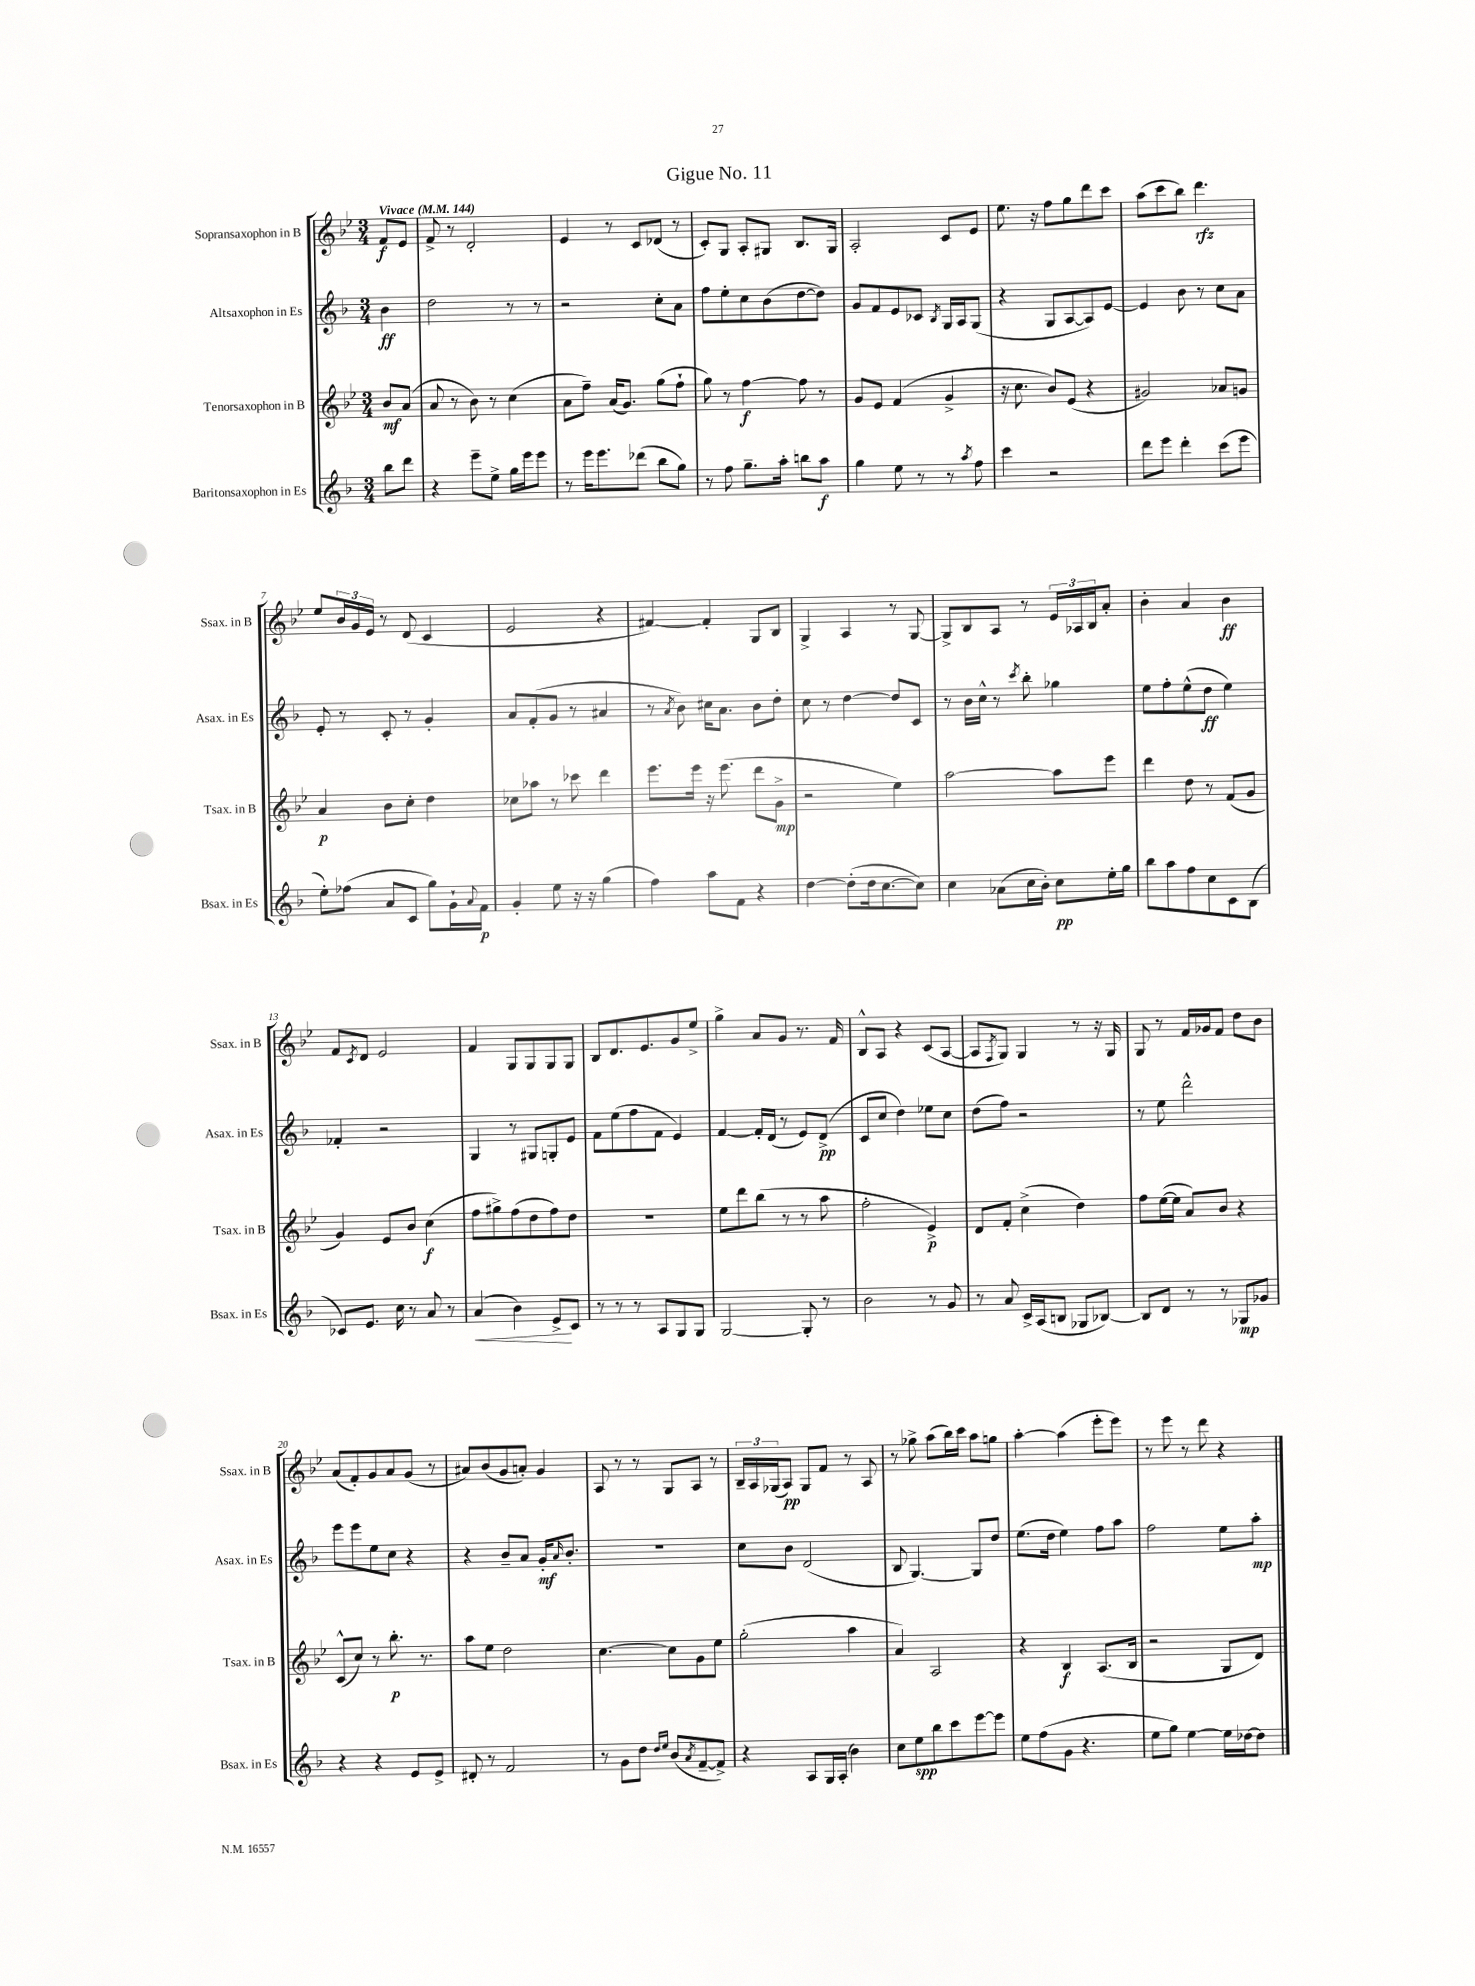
\header { title = "Gigue No. 11" }
<<
\new StaffGroup <<
\new Staff = "s0" \with { instrumentName = "Sopransaxophon in B" shortInstrumentName = "Ssax. in B" } {
    \clef treble \key bes \major \numericTimeSignature \time 3/4 \partial 4 \tempo "Vivace" 4 = 144
    f'8\f ees'8 |
    f'8-> r8 d'2-. |
    ees'4 r8 c'8 des'8( r8 |
    c'8-.) g8 a8-. gis8 bes8. gis16 |
    a2-. c'8 ees'8 |
    ees''8. r16 f''8 g''8 d'''8 c'''8 |
    a''8( c'''8 bes''8) d'''4.\rfz |
    ees''8 \tuplet 3/2 { bes'16 g'16 ees'16 } r8 d'8( c'4 |
    ees'2 r4 |
    fis'4~) fis'4-. g8 bes8 |
    g4-> a4 r8 g8~ |
    g8-> bes8 a8 r8 \tuplet 3/2 { ees'16 aes16 bes16 } a'8-. |
    bes'4-. a'4 bes'4\ff |
    f'8 \acciaccatura { c'8 } d'8 ees'2 |
    f'4 g8 g8 g8 g8 |
    bes8 d'8. ees'8. g'8 ees''8-> |
    g''4-> a'8 g'8 r8. f'16 |
    bes8-^ a8 r4 c'8( a8~ |
    a8 \acciaccatura { f8 } g8) g4 r8 r16 g16 |
    g8 r8 f'16 ges'16 f'8 d''8 bes'8 |
    a'8( f'8-.) g'8 a'8 g'8( r8 |
    ais'8) bes'8( g'8 a'8-.) g'4 |
    a8 r8 r8 g8 a8 r8 |
    \tuplet 3/2 { bes16-- a16 ges16( } a8\pp) ges8 f'8 r8 a8 |
    r8 ges''8-> a''8( bes''16) c'''16 a''8 g''8 |
    a''4~-. a''4( ees'''8-. ees'''8) |
    r8 ees'''8 r8 d'''8 r4 \bar "|." |
}
\new Staff = "s1" \with { instrumentName = "Altsaxophon in Es" shortInstrumentName = "Asax. in Es" } {
    \clef treble \key f \major \numericTimeSignature \time 3/4 \partial 4
    bes'4\ff |
    d''2 r8 r8 |
    r2 c''8-. a'8 |
    f''8 e''8-. c''8 bes'8( d''8~ d''8) |
    g'8 f'8 e'8 ces'8 \acciaccatura { bes8 } g16 a16 g8( |
    r4 g8 a8~ a8) e'8~ |
    e'4 bes'8 r8 c''8 a'8 |
    e'8-. r8 c'8-. r8 g'4-. |
    a'8 f'8-.( g'8 r8 ais'4 |
    r8 \acciaccatura { a'8 } bes'8) cis''16 a'8. bes'8 d''8-. |
    c''8 r8 d''4~ d''8 c'8 |
    r8 bes'16 c''16-^ r8 \acciaccatura { c'''8 } bes''8-. ges''4 |
    e''8 f''8-. e''8-^( d''8\ff e''4) |
    fes'4-. r2 |
    g4 r8 gis8 g8-. e'8 |
    f'8 e''8( f''8 f'8 e'4) |
    f'4~ f'16-. d'16( r8 e'8) d'8->\pp( |
    c'8 c''8 d''4) ees''8 c''8 |
    d''8( f''8) r2 |
    r8 e''8 d'''2-^ |
    e'''8 e'''8 e''8 c''8 r4 |
    r4 bes'8-- a'8 g'16-.\mf \grace { a'16 } bes'8.-. |
    R2. |
    c''8 bes'8 d'2( |
    bes8 g4.~) g8 d''8 |
    e''8.( d''16 e''4) f''8 a''8 |
    f''2 e''8 a''8-.\mp \bar "|." |
}
\new Staff = "s2" \with { instrumentName = "Tenorsaxophon in B" shortInstrumentName = "Tsax. in B" } {
    \clef treble \key bes \major \numericTimeSignature \time 3/4 \partial 4
    bes'8\mf a'8( |
    a'8 r8 bes'8) r8 c''4( |
    a'8 f''8--) a'16( g'8.) g''8( f''8-! |
    g''8) r8 f''4~\f f''8 r8 |
    g'8 ees'8 f'4( g'4-> |
    r16 c''8. bes'8) ees'8( r4 |
    gis'2) aes'8 g'8 |
    a'4\p bes'8 c''8-. d''4 |
    ces''8 aes''8 r8 ces'''8 d'''4 |
    ees'''8. ees'''16 r16 ees'''8.( d'''8 g'8->\mp |
    r2 ees''4) |
    a''2~ a''8 ees'''8 |
    d'''4 d''8 r8 f'8( g'8 |
    g'4) ees'8 bes'8 c''4\f( |
    f''8 gis''8->) f''8( d''8 f''8) d''8 |
    R2. |
    ees''8 d'''8 bes''8( r8 r8 a''8 |
    f''2-. ees'4->\p) |
    d'8 f'8-. c''4->( d''4) |
    f''8 ees''16~( ees''16 a'8) bes'8 r4 |
    c'8-^( c''8) r8 bes''8.-.\p r8. |
    a''8 ees''8 d''2 |
    c''4.~ c''8 g'8 ees''8 |
    g''2-.( a''4 |
    a'4) a2 |
    r4 bes4\f a8.( bes16 |
    r2 g8 d'8) \bar "|." |
}
\new Staff = "s3" \with { instrumentName = "Baritonsaxophon in Es" shortInstrumentName = "Bsax. in Es" } {
    \clef treble \key f \major \numericTimeSignature \time 3/4 \partial 4
    bes''8 d'''8 |
    r4 e'''8-- e''8-> g''16 e'''16 e'''8 |
    r8 e'''16 e'''8. des'''8( bes''8 g''8) |
    r8 f''8 g''8.-- a''16-. b''8 a''8\f |
    g''4 e''8 r8 r8 \acciaccatura { a''8 } f''8 |
    c'''4 r2 |
    d'''8 e'''8 d'''4-. c'''8( e'''8 |
    e''8-.) fes''8( a'8 c'8 g''8) g'16-! \appoggiatura { a'8 } f'16\p |
    g'4-. e''8 r16 r16 g''4( |
    f''4) a''8 f'8 r4 |
    d''4~ d''8-.( d''16 c''8.~ c''8) |
    c''4 aes'8( c''16 bes'16-.) c''8\pp e''16-. g''16 |
    bes''8 a''8 f''8 c''8 c'8 bes8( |
    ces'8) e'8. c''16 r8 a'8 r8 |
    a'4\<( bes'4) e'8->\! c'8 |
    r8 r8 r8 a8 g8 g8 |
    g2~ g8-. r8 |
    bes'2 r8 g'8 |
    r8 a'8 c'16-> a16( b8 ges8 bes8~) |
    bes8 d'8 r8 r8 ges8\mp ges'8 |
    r4 r4 e'8 e'8-> |
    dis'8-. r8 f'2 |
    r8 g'8 d''8 \grace { d''16 e''16 } bes'8( \acciaccatura { a'8 } f'8~-- f'8->) |
    r4 a8 g16 a16-.( bes'4) |
    c''8 e''8\spp bes''8 c'''8 e'''8~ e'''8 |
    e''8 f''8( g'8 r4. |
    e''8 g''8) e''4~ e''16 des''16~ des''8 \bar "|." |
}
>>
>>
